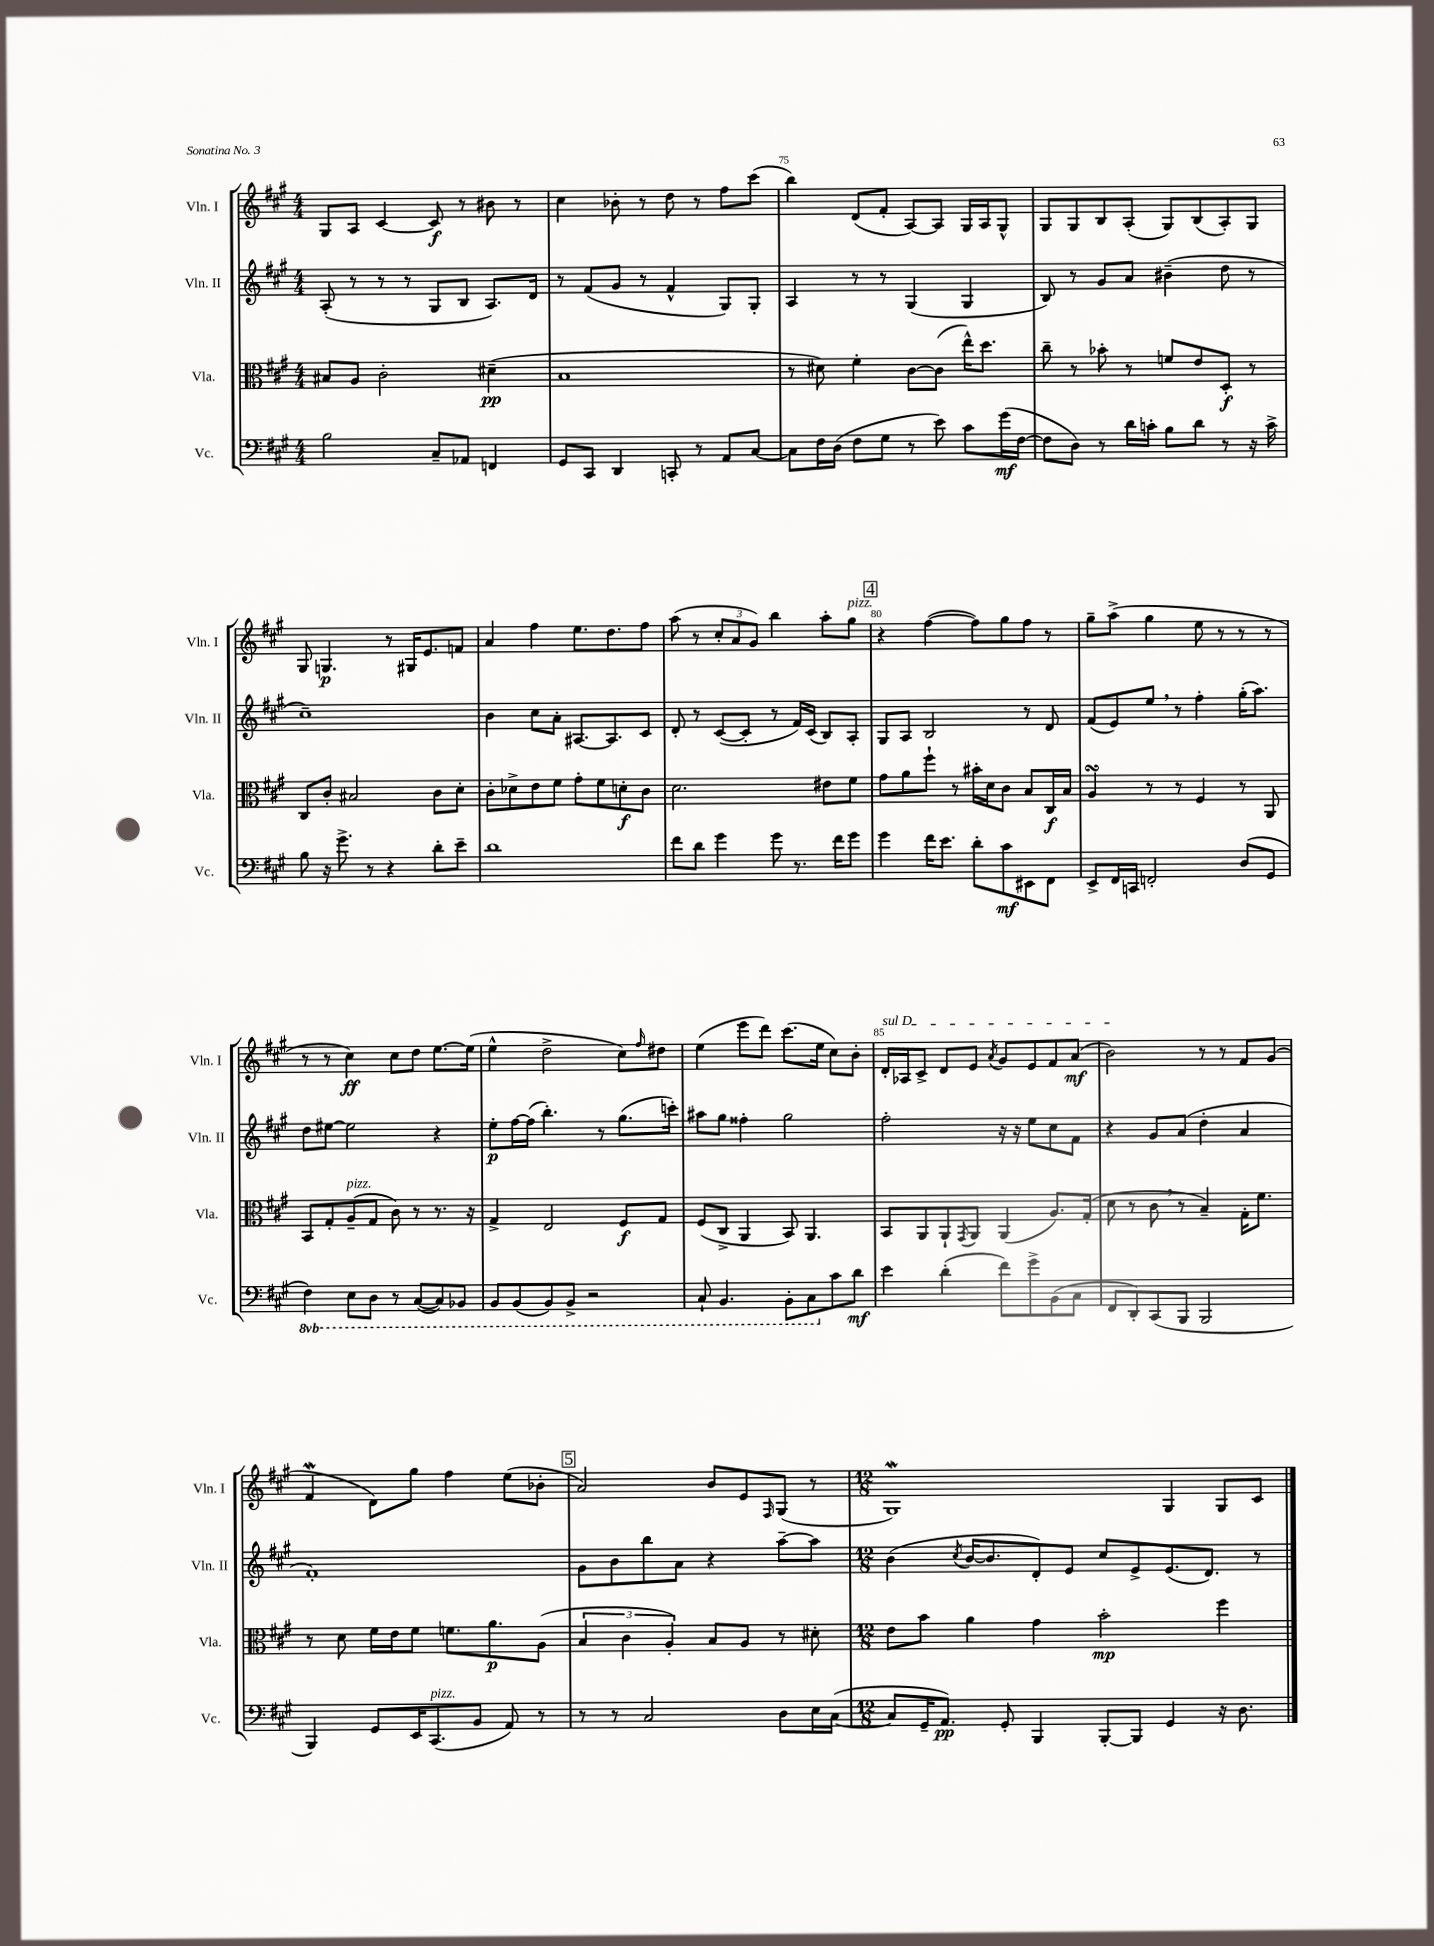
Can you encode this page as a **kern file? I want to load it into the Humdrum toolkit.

**kern	**dynam	**kern	**dynam	**kern	**dynam	**kern	**dynam
*part4	*part4	*part3	*part3	*part2	*part2	*part1	*part1
*staff4	*staff4	*staff3	*staff3	*staff2	*staff2	*staff1	*staff1
*I"Vc.	*	*I"Vla.	*	*I"Vln. II	*	*I"Vln. I	*
*I'Vc.	*	*I'Vla.	*	*I'Vln. II	*	*I'Vln. I	*
*clefF4	*	*clefC3	*	*clefG2	*	*clefG2	*
*k[f#c#g#]	*	*k[f#c#g#]	*	*k[f#c#g#]	*	*k[f#c#g#]	*
*M4/4	*	*M4/4	*	*M4/4	*	*M4/4	*
=73	=73	=73	=73	=73	=73	=73	=73
2B\	.	8B#X/L	.	(8A'/	.	8G#/L	.
.	.	8A/J	.	8r	.	8A/J	.
.	.	2c#'\	.	8r	.	[4c#/	.
.	.	.	.	8r	.	.	.
8C#~/L	.	.	.	8G#/L	.	8c#/]	f
8AA-X/J	.	.	.	8B/J	.	8r	.
4FFn/	.	(4d#X~\	pp	8.A/L)	.	8b#X\	.
.	.	.	.	.	.	8r	.
.	.	.	.	16d/Jk	.	.	.
=74	=74	=74	=74	=74	=74	=74	=74
8GG#/L	.	1B	.	8r	.	4cc#\	.
8CC#/J	.	.	.	(8f#/L	.	.	.
4DD/	.	.	.	8g#/J	.	8b-X'\	.
.	.	.	.	8r	.	8r	.
8CCn'/	.	.	.	4f#^^/	.	8dd\	.
8r	.	.	.	.	.	8r	.
8AA/L	.	.	.	8G#/L)	.	8ff#\L	.
[8C#/J	.	.	.	8G#'/J	.	(8ccc#\J	.
=75	=75	=75	=75	=75	=75	=75	=75
8C#\L]	.	8r	.	4A/	.	4bb\)	.
16F#\L	.	8d#X\)	.	.	.	.	.
(16D\JJ	.	.	.	.	.	.	.
8F#\L	.	4f#'\	.	8r	.	(8d/L	.
8G#\J	.	.	.	8r	.	8f#'/J	.
8r	.	[8c#\L	.	(4G#/	.	[8A/L)	.
8e\)	.	(8c#\J]	.	.	.	8A/J]	.
8c#\L	.	16ee^^\KL)	.	4G#/	.	16G#/LL	.
.	.	8.dd\J	.	.	.	16A/J	.
(16g#\L	mf	.	.	.	.	8G#^^/J	.
[16F#\JJ	.	.	.	.	.	.	.
=76	=76	=76	=76	=76	=76	=76	=76
8F#\L]	.	8cc#~\	.	8B/)	.	8G#/L	.
8D\J)	.	8r	.	8r	.	8G#/	.
8r	.	8b-X'\	.	8g#/L	.	8B/	.
16d\LL	.	8r	.	8a/J	.	(8A'/J	.
16cn'\JJ	.	.	.	.	.	.	.
8B\L	.	8fn/L	.	(4b#X~\	.	8G#/L)	.
8d\J	.	8e/	.	.	.	(8B/	.
8r	.	8D'/J	f	8dd\	.	8A'/)	.
16r	.	8r	.	8r	.	8G#/J	.
16c^\	.	.	.	.	.	.	.
!!LO:LB:g=z
=77	=77	=77	=77	=77	=77	=77	=77
8B\	.	8C#/L	.	1cc#~)	.	8G#/	.
16r	.	8c#'/J	.	.	.	4.Gn/	p
8.g#^\	.	.	.	.	.	.	.
.	.	2B#X/	.	.	.	.	.
8r	.	.	.	.	.	.	.
4r	.	.	.	.	.	8r	.
.	.	.	.	.	.	16G#X/KL	.
.	.	.	.	.	.	8.e/	.
8d'\L	.	8c#\L	.	.	.	.	.
8e~\J	.	8d'\J	.	.	.	8fn/J	.
=78	=78	=78	=78	=78	=78	=78	=78
1d	.	8c#'\L	.	4b\	.	4a/	.
.	.	8d-X^\	.	.	.	.	.
.	.	8e\	.	8cc#\L	.	4ff#\	.
.	.	8f#\J	.	8a'\J	.	.	.
.	.	8g#'\L	.	[8.A#X/L	.	8.ee\L	.
.	.	8f#\	.	.	.	.	.
.	.	.	.	8.A#/]	.	8.dd\	.
.	.	8dn'\	f	.	.	.	.
.	.	8c#\J	.	8c#/J	.	8ff#\J	.
=79	=79	=79	=79	=79	=79	=79	=79
8f#\L	.	2.d\	.	8d'/	.	(8aa\	.
8d\J	.	.	.	8r	.	8r	.
4g#\	.	.	.	([8c#/L	.	12cc#'/L	.
.	.	.	.	.	.	12a/	.
.	.	.	.	8c#'/J]	.	.	.
.	.	.	.	.	.	12g#/J)	.
8g#\	.	.	.	8r	.	4bb\	.
8.r	.	.	.	16f#/LL)	.	.	.
.	.	.	.	(16c#/JJ	.	.	.
.	.	8e#X\L	.	8B/L)	.	8aa'\L	.
16f#\KL	.	.	.	.	.	.	.
!	!	!	!	!	!	!LO:TX:a:i:t=pizz.	!
8g#\J	.	8f#\J	.	8A'/J	.	8gg#\J	.
!!LO:REH:place=s1:t=4
=80	=80	=80	=80	=80	=80	=80	=80
4g#\	.	8g#\L	.	8G#/L	.	4r	.
.	.	8a\	.	8A/J	.	.	.
16f#\KL	.	8ff#`\J	.	2B/	.	([4ff#\	.
8.e\J	.	.	.	.	.	.	.
.	.	8r	.	.	.	.	.
8d'\L	.	16b#X'\LL	.	.	.	8ff#\L])	.
.	.	16d\J	.	.	.	.	.
8c#\	mf	8c#\J	.	.	.	8gg#\	.
8EE#X\	.	8B/L	.	8r	.	8ff#\J	.
8FF#\J	.	16C#/L	f	8d/	.	8r	.
.	.	16B/JJ	.	.	.	.	.
=81	=81	=81	=81	=81	=81	=81	=81
8EE^/L	.	4AsSSs/	.	(8f#/L	.	8gg#~\L	.
16FF#/L	.	.	.	8e/)	.	(8aa^\J	.
16CCn/JJ	.	.	.	.	.	.	.
2FFn'/	.	8r	.	8ee,/J	.	4gg#\	.
.	.	8r	.	8r	.	.	.
.	.	4F#/	.	4ff#'\	.	8ee\	.
.	.	.	.	.	.	8r	.
(8D/L	.	8r	.	(16gg#'\KL	.	8r	.
.	.	.	.	8.aa\J)	.	.	.
8GG#/J	.	8AA/	.	.	.	8r	.
!!LO:LB:g=z
=82	=82	=82	=82	=82	=82	=82	=82
*8ba	*	*	*	*	*	*	*
4FF#\)	.	8BB/L	.	8dd\L	.	8r	.
.	.	8G#'/	.	[8ee#X\J	.	8r	.
!	!	!LO:TX:a:i:t=pizz.	!	!	!	!	!
8EE\L	.	(8A~/	.	2ee#\]	.	4cc#\)	ff
8DD\J	.	8G#/J	.	.	.	.	.
8r	.	8c#\)	.	.	.	8cc#\L	.
([8CC#/L	.	8r	.	.	.	8dd\J	.
8CC#/])	.	8.r	.	4r	.	[8.ee\L	.
8BBB-X/J	.	.	.	.	.	.	.
.	.	16r	.	.	.	(16ee\Jk]	.
=83	=83	=83	=83	=83	=83	=83	=83
8BBB/L	.	4G#^/	.	8ee'\L	p	4ee^^\	.
(8BBB/	.	.	.	[16ff#\L	.	.	.
.	.	.	.	(16ff#\JJ]	.	.	.
8BBB/)	.	2E/	.	4.bb'\)	.	2dd^\	.
8BBB^/J	.	.	.	.	.	.	.
2r	.	.	.	.	.	.	.
.	.	.	.	8r	.	.	.
.	.	8F#/L	f	(8.gg#\L	.	8cc#\L)	.
.	.	.	.	.	.	16qqff#/	.
.	.	8G#/J	.	.	.	8dd#X\J	.
.	.	.	.	16cccn'\Jk)	.	.	.
=84	=84	=84	=84	=84	=84	=84	=84
8CC#`/	.	(8F#/L	.	8aa#X\L	.	(4ee\	.
4.BBB/	.	8C#^/J	.	8gg#\J	.	.	.
.	.	4AA/	.	4ff##X'\	.	8eee\L	.
.	.	.	.	.	.	8ddd\J)	.
8BBB'\L	.	8BB/)	.	2gg#\	.	(8.ccc#\L	.
8CC#\	.	4.AA/	.	.	.	.	.
.	.	.	.	.	.	16ee\Jk	.
*X8ba	*	*	*	*	*	*	*
8c#\	.	.	.	.	.	8cc#\L)	.
8d\J	mf	.	.	.	.	8b'\J	.
=85	=85	=85	=85	=85	=85	=85	=85
!	!	!	!	!	!	!LO:TX:a:i:t=sul D	!
4e\	.	8BB/L	.	2ff#'\	.	16d'/LL	.
.	.	.	.	.	.	16A-X/J	.
.	.	8AA/	.	.	.	8c#^/J	.
(4d'\	.	8AA`/	.	.	.	8d/L	.
.	.	8qGG#/	.	.	.	.	.
.	.	8AA/J	.	.	.	8e/J	.
.	.	.	.	.	.	8qa/	.
8f#\L)	.	(4AA/	.	16r	.	8g#/L	.
.	.	.	.	16r	.	.	.
8g#^\	.	.	.	8ee\L	.	8e/	.
(8BB\	.	8.A/L)	.	8cc#\	.	8f#/	.
8C#\J	.	.	.	8f#\J	.	(8a/J	mf
.	.	(16G#'/Jk	.	.	.	.	.
=86	=86	=86	=86	=86	=86	=86	=86
8FF#/L	.	8d\	.	4r	.	2b\)	.
8DD'/)	.	8r	.	.	.	.	.
(8CC#/	.	8c#,\	.	8g#/L	.	.	.
8BBB/J	.	8r	.	(8a/J	.	.	.
2BBB/	.	4B~/)	.	4dd'\	.	8r	.
.	.	.	.	.	.	8r	.
.	.	16G#'\KL	.	4a/	.	8f#/L	.
.	.	8.f#\J	.	.	.	.	.
.	.	.	.	.	.	(8g#/J	.
!!LO:LB:g=z
=87	=87	=87	=87	=87	=87	=87	=87
4BBB/)	.	8r	.	1f#')	.	4f#W/	.
.	.	8d\	.	.	.	.	.
8GG#/L	.	16f#\LL	.	.	.	8d\L)	.
.	.	16e\J	.	.	.	.	.
16EE/K	.	8f#\J	.	.	.	8gg#\J	.
!LO:TX:a:i:t=pizz.	!	!	!	!	!	!	!
(8.CC#/	.	.	.	.	.	.	.
.	.	8.fn\L	.	.	.	4ff#\	.
8BB/J	.	.	.	.	.	.	.
.	.	8.a\	p	.	.	.	.
8AA/)	.	.	.	.	.	(8ee\L	.
8r	.	(8A\J	.	.	.	8b-X'\J	.
!!LO:REH:place=s1:t=5
=88	=88	=88	=88	=88	=88	=88	=88
8r	.	6B/	.	8g#\L	.	2a/)	.
8r	.	.	.	8b\	.	.	.
.	.	6c#\	.	.	.	.	.
2C#/	.	.	.	8bb\	.	.	.
.	.	6A'/)	.	.	.	.	.
.	.	.	.	8a\J	.	.	.
.	.	8B/L	.	4r	.	8b/L	.
.	.	8A/J	.	.	.	8e/	.
.	.	.	.	.	.	16qqF#/	.
8D\L	.	8r	.	[8aa~\L	.	(8G#/J	.
16E\L	.	8d#X'\	.	8aa\J]	.	8r	.
([16C#\JJ	.	.	.	.	.	.	.
=89	=89	=89	=89	=89	=89	=89	=89
*M12/8	*	*M12/8	*	*M12/8	*	*M12/8	*
8C#/L]	.	8e\L	.	(4b\	.	1G#W)	.
16GG#~/K	.	8b\J	.	.	.	.	.
8.AA/J)	pp	.	.	.	.	.	.
.	.	.	.	8qcc#/	.	.	.
.	.	4a\	.	[16b/KL	.	.	.
.	.	.	.	8.b/]	.	.	.
8GG#'/	.	.	.	.	.	.	.
4BBB/	.	4g#\	.	8d'/)	.	.	.
.	.	.	.	8e/J	.	.	.
[8BBB'/L	.	2b'\	mp	8cc#/L	.	.	.
8BBB/J]	.	.	.	8e^/	.	.	.
4GG#/	.	.	.	(8.e/	.	4G#/	.
.	.	.	.	8.d/J)	.	.	.
16r	.	4ff#\	.	.	.	8G#/L	.
8.D\	.	.	.	.	.	.	.
.	.	.	.	8r	.	8c#/J	.
==	==	==	==	==	==	==	==
*-	*-	*-	*-	*-	*-	*-	*-
